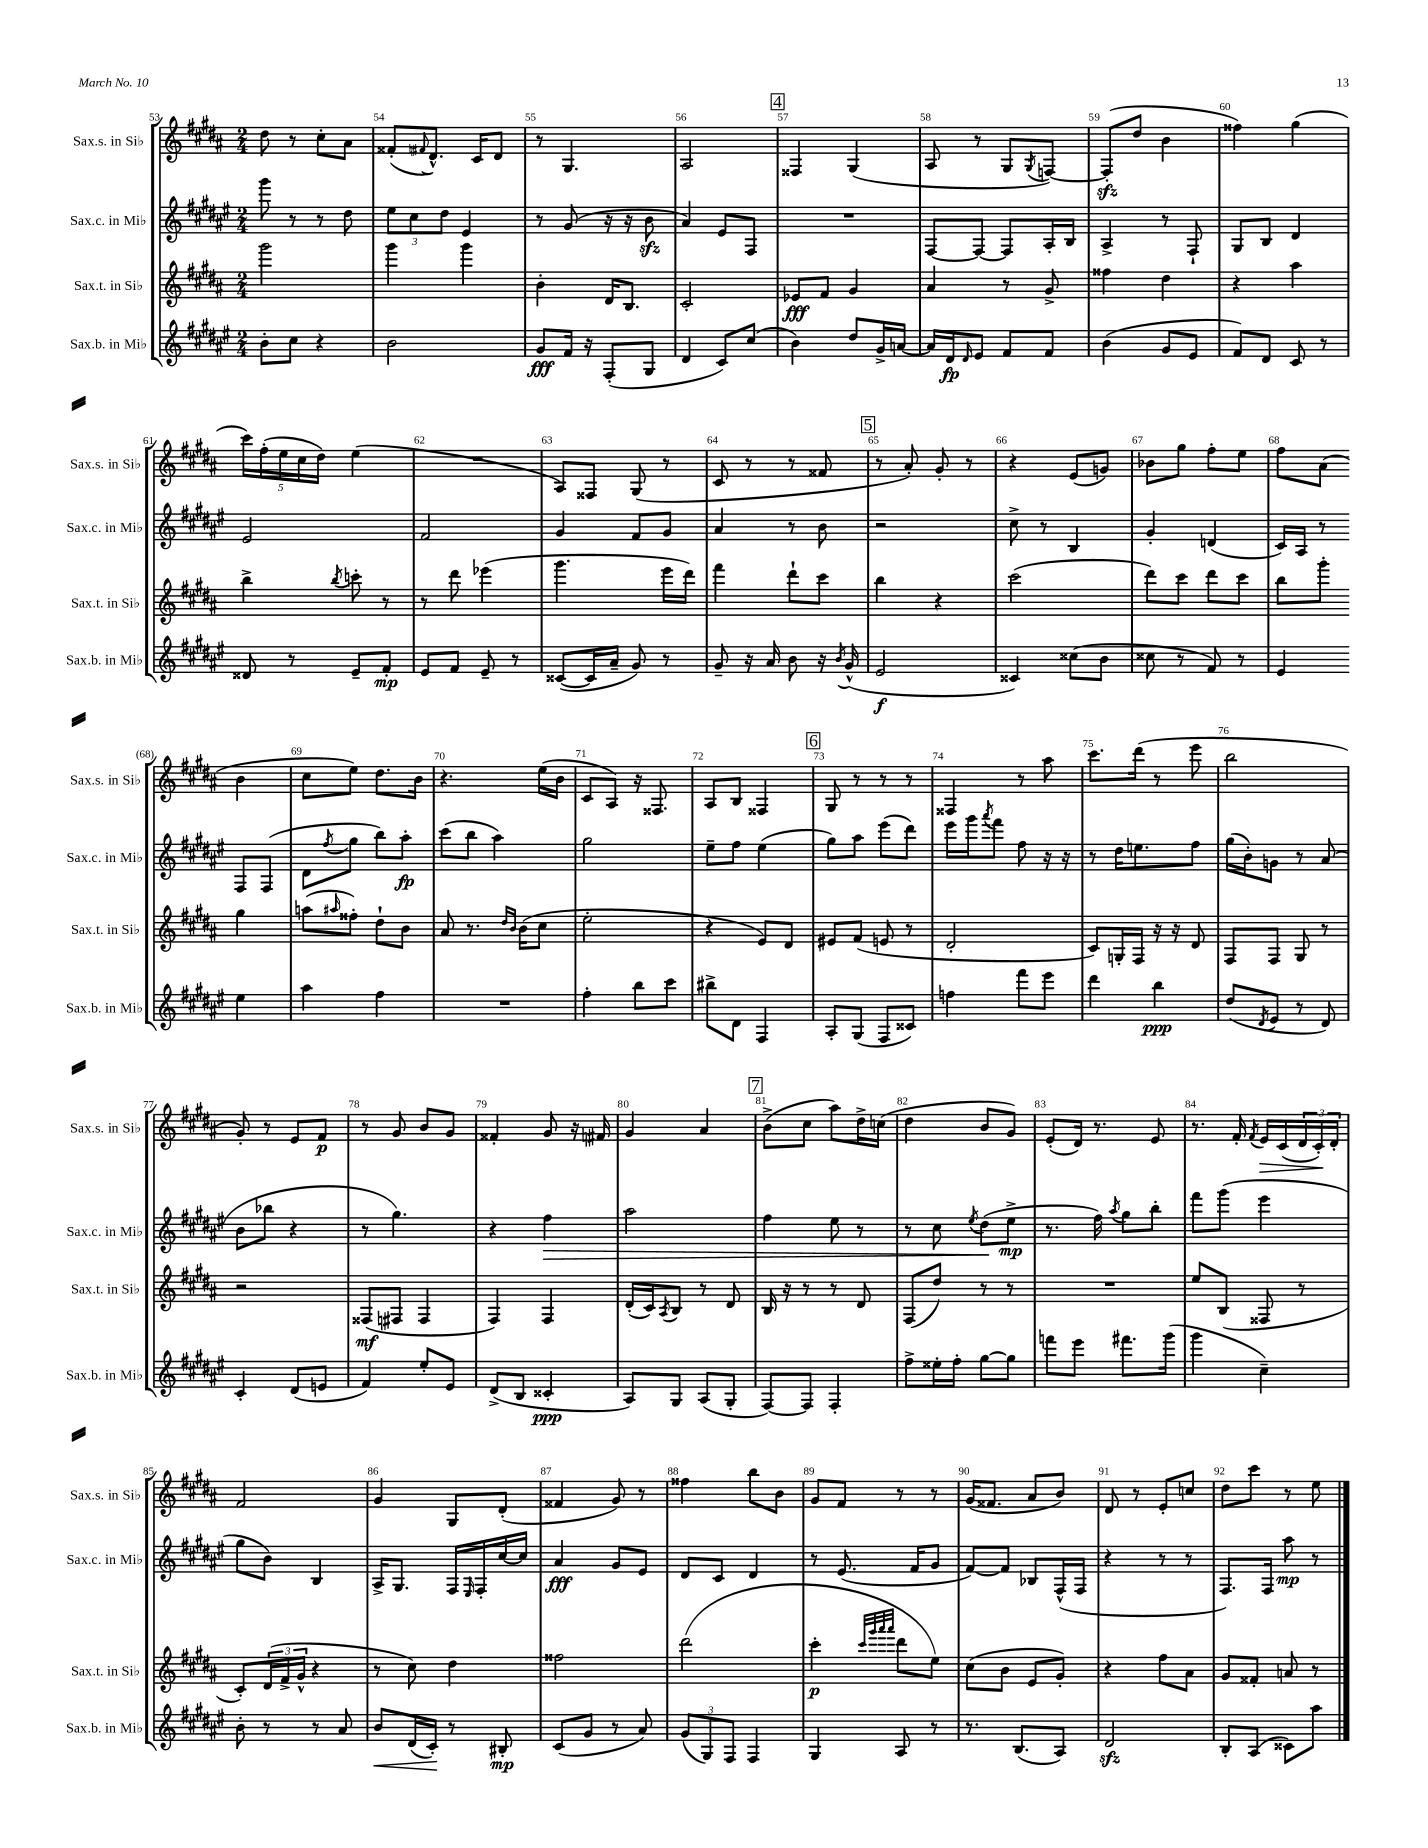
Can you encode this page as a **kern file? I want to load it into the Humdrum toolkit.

**kern	**kern	**kern	**kern
*staff4	*staff3	*staff2	*staff1
*clefG2	*clefG2	*clefG2	*clefG2
*k[f#c#g#d#a#e#]	*k[f#c#g#d#a#]	*k[f#c#g#d#a#e#]	*k[f#c#g#d#a#]
*M2/4	*M2/4	*M2/4	*M2/4
8b'	2ggg#	8ggg#	8dd#
8cc#	.	8r	8r
4r	.	8r	8cc#'
.	.	8dd#	8a#
=	=	=	=
2b	4ggg#	12ee#	(8f##'
.	.	12cc#	.
.	.	.	8qqf#
.	.	.	8.d#^^)
.	.	12dd#	.
.	4ggg#	4e#	.
.	.	.	16c#
.	.	.	8d#
=	=	=	=
8g#	4b'	8r	8r
16f#	.	(8g#	4.G#
16r	.	.	.
(8F#'	16d#	16r	.
.	8.B	16r	.
8G#	.	8b	.
=	=	=	=
4d#	2c#'	4a#)	2A#
8c#)	.	8e#	.
(8cc#	.	8F#	.
=	=	=	=
4b)	8e-	2r	4F##
.	8f#	.	.
8dd#	4g#	.	(4G#
16g#^	.	.	.
[16a	.	.	.
=	=	=	=
16a]	4a#	[8F#	8A#
16d#	.	.	.
16qqd#	.	.	.
8e#	.	8F#_	8r
8f#	8r	8F#]	8G#
.	.	.	8qG#
8f#	8g#^	16A#'	[8F)
.	.	16B	.
=	=	=	=
(4b	4ff##	4A#^	(8F']
.	.	.	8dd#
8g#	4dd#	8r	4b
8e#	.	8F#`	.
=	=	=	=
8f#)	4r	8G#	4ff##)
8d#	.	8B	.
8c#	4aa#	4d#	(4gg#
8r	.	.	.
=	=	=	=
8d##	4bb^	2e#	20ccc#)
.	.	.	(20ff#'
.	.	.	20ee
8r	.	.	.
.	.	.	20cc#
.	.	.	20dd#)
.	8qbb	.	.
8e#~	8ccc'	.	(4ee
8f#'	8r	.	.
=	=	=	=
8e#	8r	2f#	2r
8f#	8ddd#	.	.
8e#~	(4eee-	.	.
8r	.	.	.
=	=	=	=
([8c##	4.ggg#	4g#	8A#)
16c##]	.	.	8F##
16a#~	.	.	.
8g#)	.	8f#	(8G#
8r	16eee	8g#	8r
.	16ddd#)	.	.
=	=	=	=
8g#~	4fff#	4a#	8c#
16r	.	.	8r
16a#	.	.	.
8b	8ddd#`	8r	8r
16r	8ccc#	8b	8f##
8qb	.	.	.
(16g#^^	.	.	.
=	=	=	=
2e#	4bb	2r	8r
.	.	.	8a#')
.	4r	.	8g#'
.	.	.	8r
=	=	=	=
4c##)	(2ccc#	8cc#^	4r
.	.	8r	.
(8cc##	.	4B	(8e
8b	.	.	8g)
=	=	=	=
8cc##	8ddd#)	4g#'	8b-
8r	8ccc#	.	8gg#
8f#)	8ddd#	(4d	8ff#'
8r	8ccc#	.	8ee
=	=	=	=
4e#	8bb	16c#)	8ff#
.	.	16A#	.
.	8ggg#'	8r	(8a#
4ee#	4gg#	8F#	4b
.	.	(8F#	.
=	=	=	=
4aa#	(8aa	8d#	8cc#
.	16qqaa#	8qff#	.
.	8ff##')	8gg#	8ee)
4ff#	8dd#`	8bb)	8.dd#
.	8b	8aa#'	.
.	.	.	16b
=	=	=	=
2r	8a#	(8ccc#	4.r
.	8.r	8bb	.
.	.	4aa#)	.
.	16qqdd#	.	.
.	16qqb	.	.
.	(16b	.	.
.	8cc#	.	(16ee
.	.	.	16b
=	=	=	=
4ff#'	2ee'	2gg#	8c#
.	.	.	8A#)
8bb	.	.	16r
.	.	.	8.F##
8ccc#	.	.	.
=	=	=	=
8bb#^	4r	8ee#~	8A#
8d#	.	8ff#	8B
4F#	8e)	(4ee#	4F##
.	8d#	.	.
=	=	=	=
8A#'	8e#	8gg#)	8G#
(8G#	(8f#	8aa#	8r
8F#	8e	(8eee#	8r
8c##)	8r	8ddd#)	8r
=	=	=	=
4ff	2d#'	16eee#	4F##
.	.	16ggg#	.
.	.	8qaaa#	.
.	.	8fff#	.
8fff#	.	8ff#	8r
8eee#	.	16r	8aa#
.	.	16r	.
=	=	=	=
4ddd#	8c#)	8r	8.ccc#
.	16G'	16dd#	.
.	16F#	8.ee	(16ddd#
4bb	16r	.	8r
.	16r	.	.
.	8d#	8ff#	8eee
=	=	=	=
(8dd#	8F#	(16gg#	2bb
.	.	16b')	.
8qd#	.	.	.
8e#	8F#	8g	.
8r	8G#	8r	.
8d#)	8r	(8a#	.
=	=	=	=
4c#'	2r	8b	8g#')
.	.	8bb-	8r
(8d#	.	4r	8e
8e	.	.	8f#
=	=	=	=
4f#)	(8F##	8r	8r
.	8F#	4.gg#)	8g#
8ee#'	4F#	.	8b
8e#	.	.	8g#
=	=	=	=
(8d#^	4F#)	4r	4f##'
8B	.	.	.
4c##'	4F#	4ff#	8g#
.	.	.	16r
.	.	.	16f#
=	=	=	=
8A#)	(16d#'	2aa#	4g#
.	16c#)	.	.
.	8qA#	.	.
8G#	8B	.	.
(8A#	8r	.	4a#
8G#'	8d#	.	.
=	=	=	=
[8F#)	16B	4ff#	(8b^
.	16r	.	.
8F#]	8r	.	8cc#
4F#'	8r	8ee#	8aa#)
.	8d#	8r	16dd#^
.	.	.	(16cc
=	=	=	=
8ff#^	(8F#	8r	4dd#
16ee##'	8dd#)	8cc#	.
16ff#'	.	.	.
.	.	8qee#	.
[8gg#	8r	(8dd#	8b
8gg#]	8r	8ee#^	8g#)
=	=	=	=
8fff	2r	8.r	(8e'
8eee#	.	.	16d#)
.	.	16ff#)	8.r
.	.	8qaa#	.
8.fff#	.	8gg#	.
.	.	8bb'	8e
(16ggg#	.	.	.
=	=	=	=
4ggg#	8ee	8fff#	8.r
.	(8B	(8ggg#	.
.	.	.	16f#'
.	.	.	8qf#
4cc#~)	8F##	4eee#	16e
.	.	.	(16c#
.	8r	.	24d#
.	.	.	24c#')
.	.	.	24d#'
=	=	=	=
8b'	8c#')	8gg#	2f#
8r	(24d#	8b)	.
.	24f#^	.	.
.	24g#^^	.	.
8r	4r	4B	.
8a#	.	.	.
=	=	=	=
8b	8r	16A#^	4g#
.	.	8.G#	.
(16d#	8cc#)	.	.
16c#')	.	.	.
8r	4dd#	16F#	8G#
.	.	16qqE#	.
.	.	16F#'	.
8B#'	.	[16cc#	(8d#'
.	.	16cc#]	.
=	=	=	=
(8c#	2ff##	4a#	4f##
8g#	.	.	.
8r	.	8g#	8g#)
8a#)	.	8e#	8r
=	=	=	=
(12g#	(2ddd#	8d#	4ff##
12G#)	.	.	.
.	.	8c#	.
12F#	.	.	.
4F#	.	4d#	8bb
.	.	.	8b
=	=	=	=
4G#	4ccc#'	8r	8g#
.	.	(8.e#	8f#
.	32qqccc#	.	.
.	32qqggg#	.	.
.	32qqaaa#	.	.
.	32qqaaa#	.	.
8A#	8ddd#	.	8r
.	.	16f#	.
8r	8ee)	8g#	8r
=	=	=	=
8.r	(8cc#	[8f#)	(16g#
.	.	.	8.f##
.	8b	8f#]	.
(8.B	.	.	.
.	8e	8B-	8a#
8A#)	8g#')	(16F#^^	8b)
.	.	16F#	.
=	=	=	=
2d#	4r	4r	8d#
.	.	.	8r
.	8ff#	8r	8e'
.	8a#	8r	8cc
=	=	=	=
8B'	8g#	8.F#)	8dd#
(8A#	8f##'	.	8ccc#
.	.	16F#	.
8c##)	8a	8aa#	8r
8aa#	8r	8r	8ee
==	==	==	==
*-	*-	*-	*-
